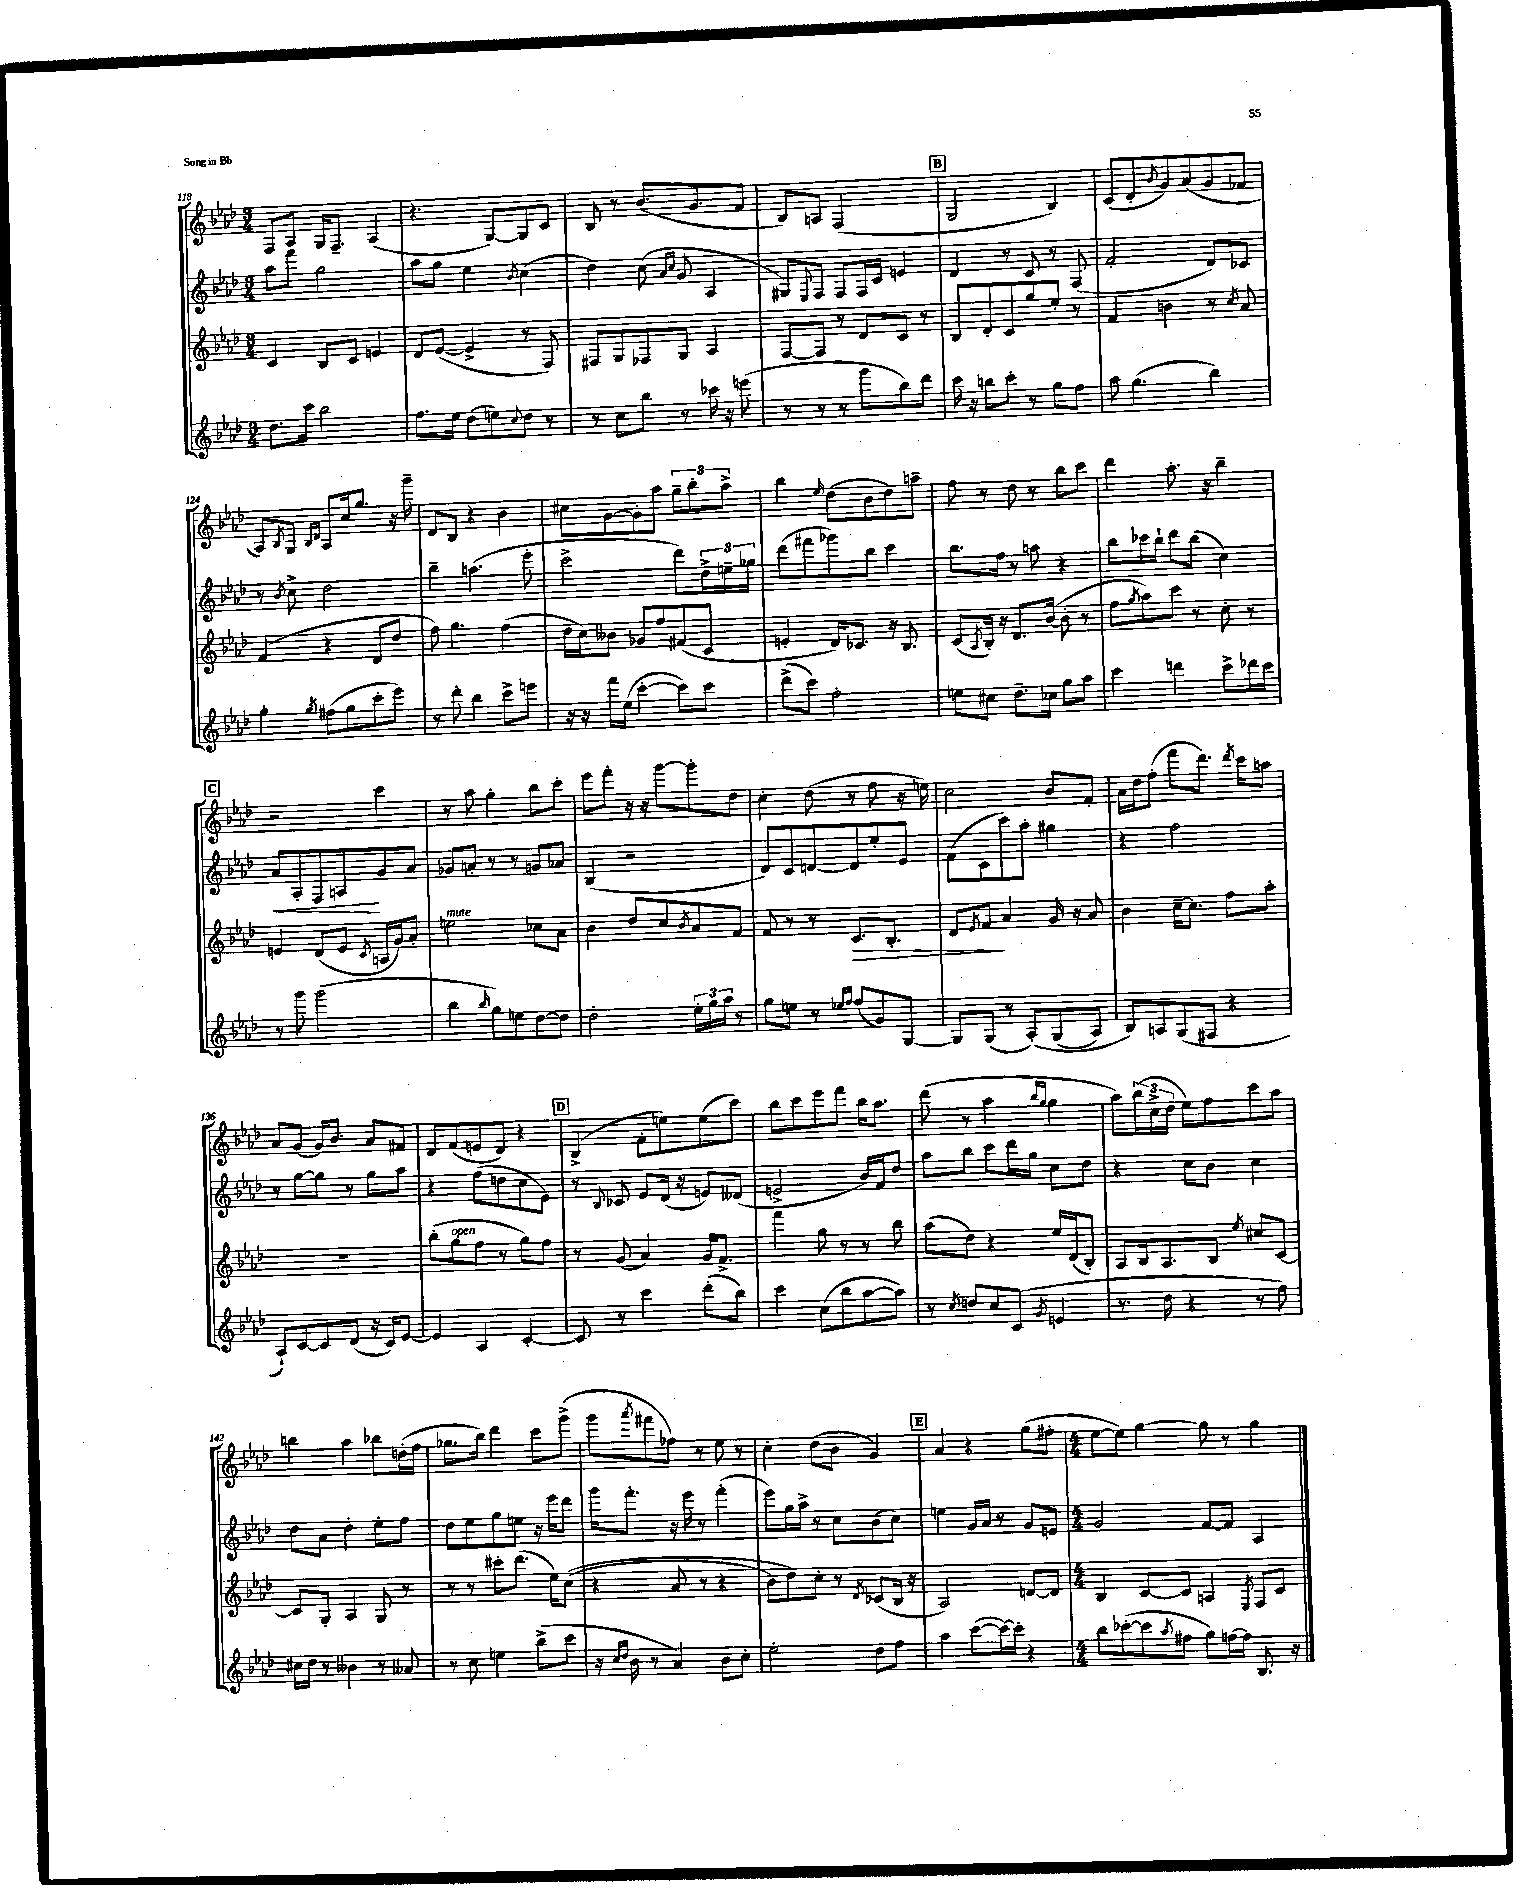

**kern	**kern	**kern	**kern
*staff4	*staff3	*staff2	*staff1
*clefG2	*clefG2	*clefG2	*clefG2
*k[b-e-a-d-]	*k[b-e-a-d-]	*k[b-e-a-d-]	*k[b-e-a-d-]
*M3/4	*M3/4	*M3/4	*M3/4
8.dd-	4c	8aa-	8F
.	.	8fff	8A-
16ccc	.	.	.
2bb-	8B-	2gg	16G
.	.	.	8.F~
.	8c	.	.
.	4e	.	(4A-
=	=	=	=
8.ff	8d-	8aa-	4.r
.	([8e-	8gg	.
16ee-	.	.	.
(8dd-	4e-^]	4ee-	.
8ee)	.	.	[8G)
8qqcc	.	8qb-	.
8dd-	8r	(4cc	8G]
8r	8F)	.	8c
=	=	=	=
8r	8F#	4dd-)	8B-
8cc	8G	.	8r
8bb-	8F-	(8cc	(8.b-
.	.	16qqa-	.
.	.	16qqcc	.
8r	8G	8g	.
.	.	.	8.g
16ccc-	4A-	4A-	.
16r	.	.	.
(8eee	.	.	8f
=	=	=	=
8r	[8F	8G#)	8B-)
.	.	8qqE-	.
8r	8F]	8F	8A
8r	8r	8F	(2F
8ggg	8d-	16F	.
.	.	16c	.
8bb-)	8c	4e	.
8ddd-	8r	.	.
=	=	=	=
16ccc	8B-	4d-	2G
16r	.	.	.
8bb	8d-'	.	.
8ccc'	8c	8r	.
8r	8gg	8c	.
8gg	8ee-'	8r	4B-)
8ff	8r	(8F	.
=	=	=	=
8aa-	4f	2f'	(8c
(4.gg	.	.	8d-'
.	.	.	8qb-
.	4b	.	8g)
.	.	.	(8a-
4bb-)	8r	8d-)	8g
.	8qcc	.	.
.	8a-	8c-	8f-
=	=	=	=
4gg'	(4f	8r	8A-)
.	.	8qb-	8qB-
.	.	8cc^	8G
.	.	.	16qqB-
8qgg	.	.	16qqd-
(8ff#	4r	2dd-	8A-
8gg	.	.	16cc
.	.	.	8.gg
8ccc'	8d-	.	.
8eee-)	8dd-	.	16r
.	.	.	16ggg~
=	=	=	=
8r	8ff)	4bb-~	8d-
8ddd-'	4.gg	.	8B-
4bb-	.	(4.aa	4r
8ccc^	(4ff	.	4b-
8eee	.	8eee-'	.
=	=	=	=
16r	16dd-	2ccc^	8cc#
16r	16cc)	.	.
16fff	8b--	.	[8g
(16ee-	.	.	.
[4ccc'	8g-	.	8g']
.	8ff	.	8aa-
8ccc])	(8f#	8ddd-)	12gg~
.	.	.	12bb-'
8ccc	8c	24dd-^	.
.	.	24ee~	12aa-^
.	.	24gg-	.
=	=	=	=
(8ddd-^	4e'	(8ddd-	4bb-
8ccc)	.	8fff#	.
.	.	.	16qqee-
2ff'	16d-)	8ggg-)	(8dd-
.	8.c-	.	.
.	.	8bb-	8b-
.	16r	4ccc	8dd-)
.	8.B-	.	.
.	.	.	8aa~
=	=	=	=
8ee	(8c	8.bb-	8ff
.	8qA-	.	.
8cc#	16B-')	.	8r
.	16r	16ff	.
8.dd-~	8.d-	8r	8dd-
.	.	8aa	8r
16cc-	([16b-	.	.
8gg	8b-']	4r	8bb-
8aa-	8r	.	8ccc
=	=	=	=
4ccc	8ff	8bb-	4ddd-
.	8qgg	.	.
.	8aa-)	16ccc-	.
.	.	16bb-`	.
4ddd	8ccc	8ddd-	8.aa-'
.	8r	(8bb-	.
.	.	.	16r
8ccc^	8cc'	4cc)	4bb-~
16ddd-	8r	.	.
16ccc	.	.	.
=	=	=	=
8r	4e	8a-	2r
8ggg	.	8A-'	.
(2ggg	(8d-	8F	.
.	8e	8A	.
.	8qc	.	.
.	16A	8g	4ccc
.	16g)	.	.
.	8a-'	8a-	.
=	=	=	=
4bb-	2ee	8g-	8r
.	.	8a'	8aa-
16qqbb-	.	.	.
8gg)	.	8r	4gg'
8ee	.	8r	.
[8dd-	8cc-	8g	8bb-
8dd-]	8a-	8a-	8ccc'
=	=	=	=
2dd-'	4b-	(4B-	8eee-
.	.	.	8fff'
.	8dd-	2r	16r
.	.	.	16r
.	8cc	.	[8ggg
.	8qb-	.	.
24ee-'	8a-	.	8ggg']
24gg	.	.	.
24aa-	.	.	.
8r	8f	.	8dd-
=	=	=	=
8gg	8f	8d-)	4cc'
8ee	8r	8c	.
8r	8r	[8d	(8dd-
16qqee-	.	.	.
16qqff	.	.	.
(8ff	8.c	8d]	8r
8g)	.	8ee-'	8ff
.	8.B-'	.	.
[8G	.	8e-	16r
.	.	.	16ee)
=	=	=	=
8G]	8d-	(8f	2cc
.	8qe-	.	.
(8G	8f	8c	.
8r	4a-	8ccc)	.
&(8A-')	.	8aa-'	.
(8G	16g	4gg#	8b-
.	16r	.	.
8A-)	8a-	.	8f'
=	=	=	=
8B-&)	4b-	4r	16a-
.	.	.	16dd-
8A	.	.	(8ff'
(8G	[16cc~	2ff	8fff
.	8.cc]	.	.
8F#	.	.	8.ddd-)
4r	8ff	.	.
.	.	.	8qddd-
.	.	.	16ccc
.	8aa-'	.	8aa
=	=	=	=
8A-`)	2.r	8r	8a-
[8c	.	[8gg	(8g
8c]	.	8gg]	16g)
.	.	.	8.b-
(8d-	.	8r	.
16r	.	8gg	8a-
16c)	.	.	.
[8e-	.	8aa-	8f#
=	=	=	=
4e-]	(8bb-'	4r	8d-
.	8gg	.	(8f
4A-	8ff	(8ff	8e
.	8r	8dd	8d-)
[4c'	8gg)	8cc	4r
.	8ff	8e-)	.
=	=	=	=
8c]	8r	8r	(4B-^
.	.	8qqB-	.
8r	(8g	8c-	.
4ccc	4a-)	8e-	8f'
.	.	(16d-	8ee)
.	.	16r	.
(8ddd-'	16g	8e)	(8ee
.	8.f^	.	.
8bb-)	.	(8d--	8ccc)
=	=	=	=
4ccc	4fff	2e^	8bb-
.	.	.	8ccc
(8cc	8gg	.	8eee-
8bb-	8r	.	8fff
[8aa-	8r	16b-)	16bb-
.	.	16f	8.aa-
8aa-])	8bb-	8dd-	.
=	=	=	=
8r	(8aa-	8aa-	(8ddd-
8qcc	.	.	.
8dd	8dd-)	8bb-	8r
8cc	4r	8ccc	4aa-
(8c	.	16ddd-	.
.	.	16gg	.
.	.	.	16qqbb-
8qg	.	.	16qqgg
4e	16ee-	8cc	4gg
.	(16d-	.	.
.	8B-')	8dd-	.
=	=	=	=
8.r	8A-	4r	8aa-)
.	16B-	.	(24bb-
.	.	.	24cc^
16dd-	8.A-	.	.
.	.	.	24dd-
4r	.	8cc	8ee-)
.	8B-	8b-	8ff
.	8qee-	.	.
8r	8cc#	4cc	8ccc
8ff)	[8c	.	8aa-
=	=	=	=
16cc#	8c]	8dd-	4bb
16dd-	.	.	.
8r	8G'	8a-	.
4b--	4A-	4dd-'	4aa-
8r	8G	8ee-'	8bb-
8a--	8r	8ff	(16dd'
.	.	.	16ff
=	=	=	=
8r	8r	8dd-	8.gg-
8cc	8r	8ee-	.
.	.	.	16bb-)
4ee	8ccc#'	8gg	4ddd-
.	(8.ddd-	8ee	.
(8bb-^	.	16r	8ccc
.	16ee-)	16eee-	.
8ccc	&((8cc	8ddd-	(8ggg^
=	=	=	=
16r	4r	16ggg	8ggg
16qqcc	.	.	.
16qqdd-	.	.	.
16b-	.	8.fff'	.
.	.	.	8qaaa-
8r	.	.	8fff#
4a-)	8a-	16r	8ff-)
.	.	16eee-	.
.	8r	8r	8r
8b-	4r	(4fff'	8ee-
8cc'	.	.	8r
=	=	=	=
2ee-'	8b-)	8eee-)	4cc'
.	8dd-&)	16gg	.
.	.	16aa-^	.
.	8cc'	8r	(8dd-
.	8r	8cc	8b-
.	8qd-	.	.
8dd-	(8c-	(8b-	4g)
8ff	16B-	8cc)	.
.	16r	.	.
=	=	=	=
4aa-	2A-)	4ee	4a-
([8ccc	.	16g	4r
.	.	16a-	.
16ccc_)	.	8r	.
16ccc']	.	.	.
4r	[8d	8g	(8gg
.	8d]	8e	8ff#'
=	=	=	=
*M4/4	*M4/4	*M4/4	*M4/4
8bb-	4B-	2g	[8ee-
([8ccc-'	.	.	8ee-])
8ccc-]	[8c	.	[4gg
8qaa-	.	.	.
8ff#	8c]	.	.
8gg)	4A	[8f	8gg]
[16ff	.	8f]	8r
16ff]	.	.	.
.	8qE-	.	.
8.B-	8F	4A-	4gg
.	8c	.	.
16r	.	.	.
==	==	==	==
*-	*-	*-	*-
